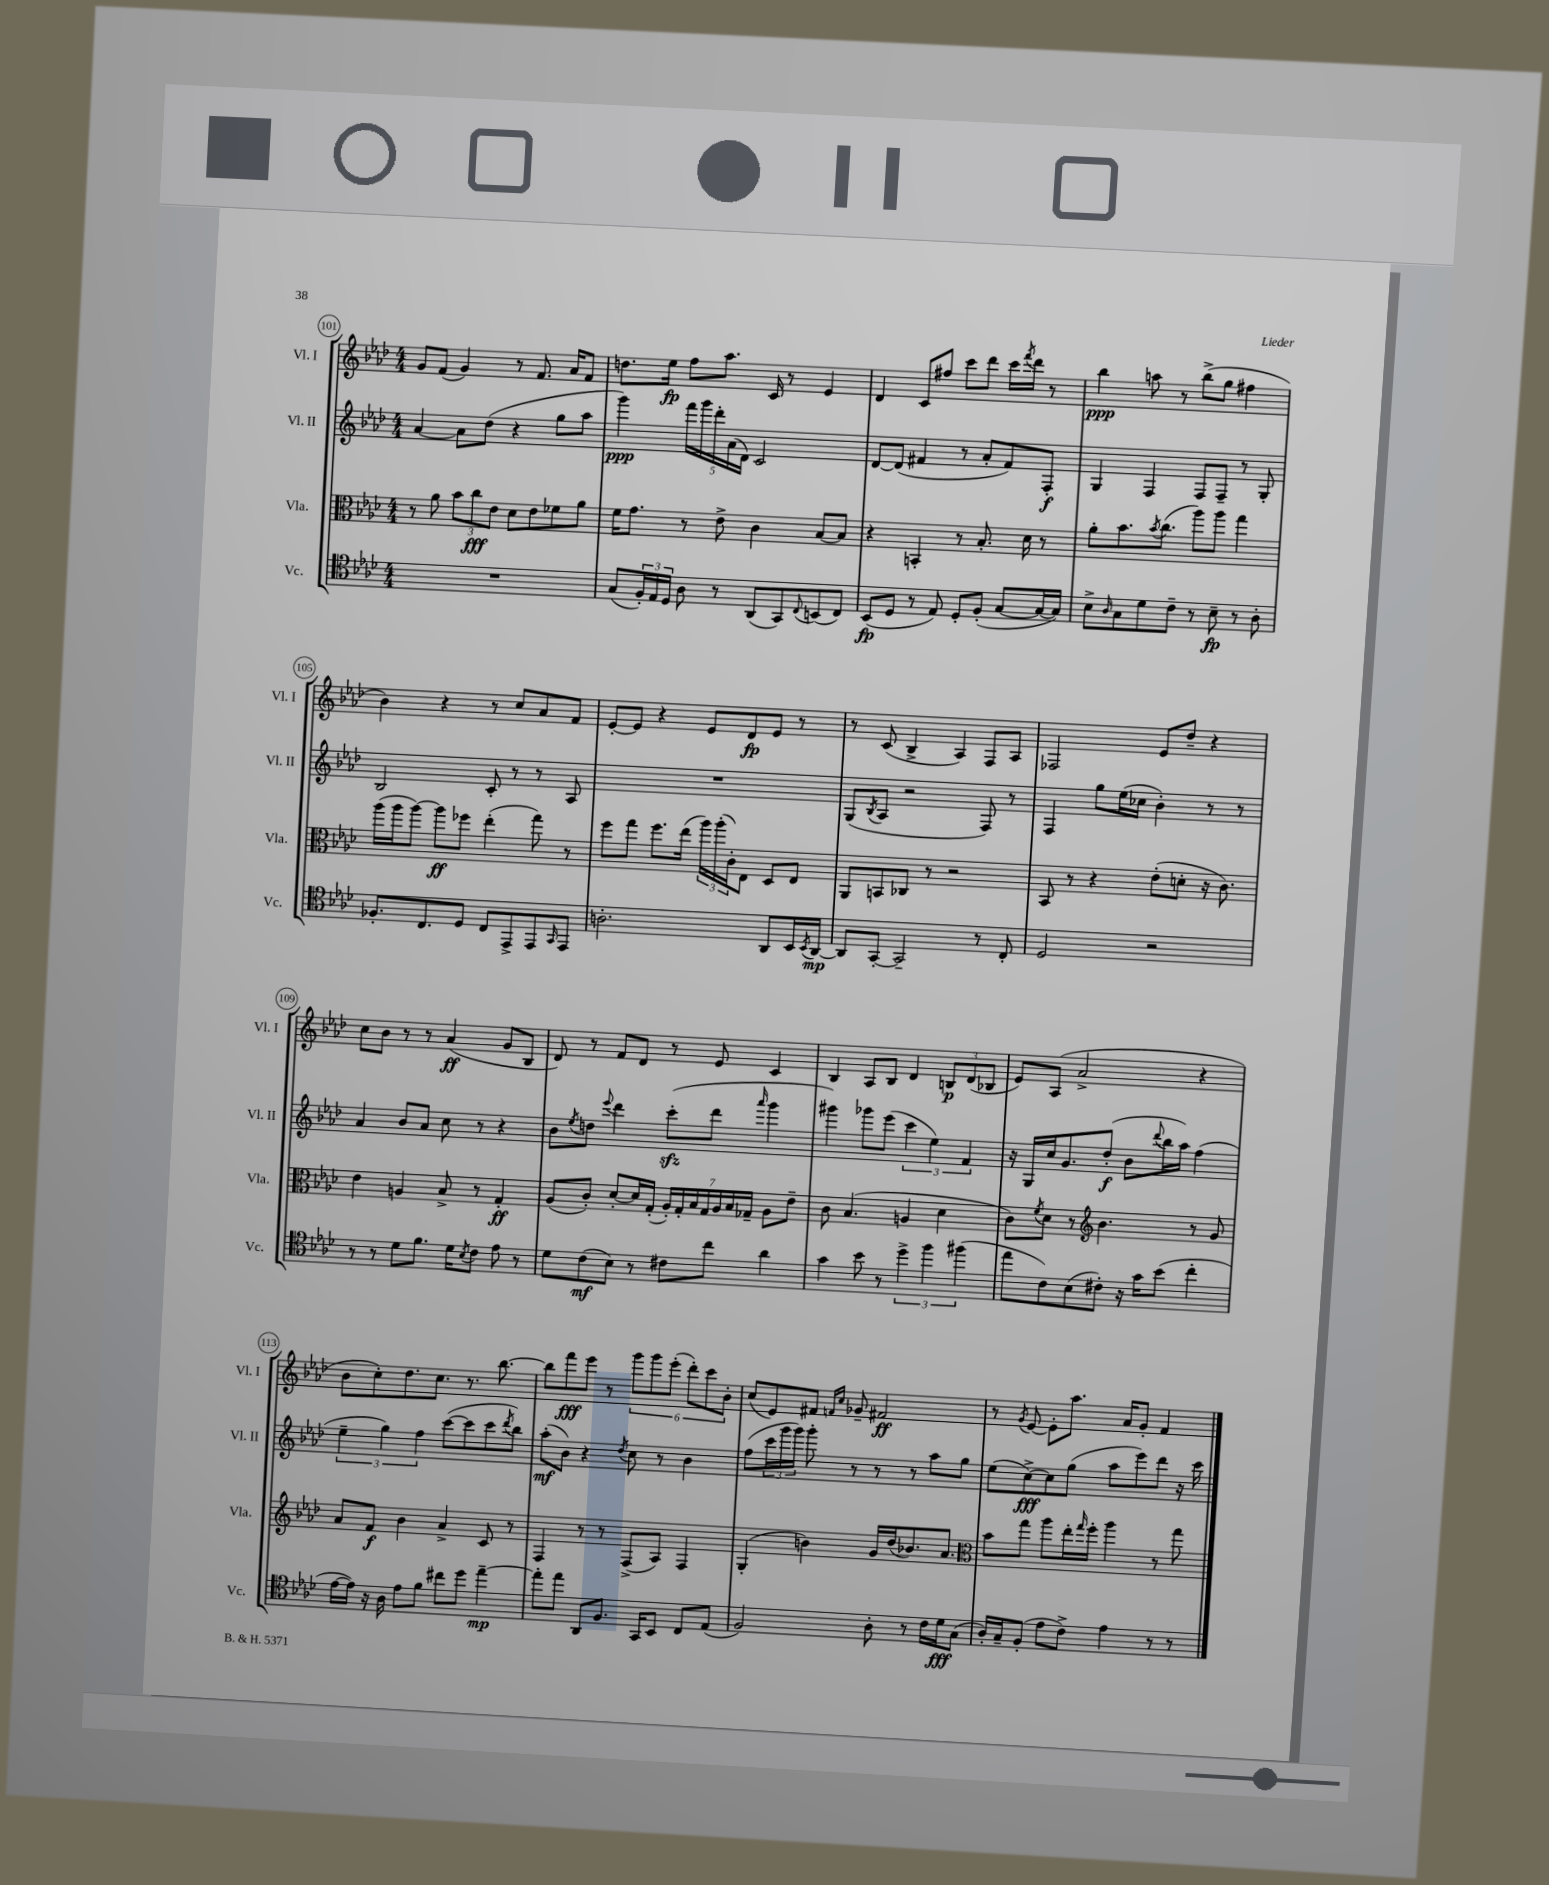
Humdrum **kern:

**kern	**kern	**kern	**kern
*staff4	*staff3	*staff2	*staff1
*clefC4	*clefC3	*clefG2	*clefG2
*k[b-e-a-d-]	*k[b-e-a-d-]	*k[b-e-a-d-]	*k[b-e-a-d-]
*M4/4	*M4/4	*M4/4	*M4/4
1r	8r	[4a-	8g
.	8a-	.	(8f
.	12b-	8a-]	4g)
.	12cc	.	.
.	.	(8dd-	.
.	12e-	.	.
.	8d-	4r	8r
.	8e-	.	8.f
.	8f-	8gg	.
.	.	.	16a-
.	8a-	8aa-	8f
=	=	=	=
(8G	16f	4ggg)	8.dd
.	8.g	.	.
24F')	.	.	.
24E-	.	.	.
.	.	.	16ee-
24D-	.	.	.
8A-	8r	20fff	8ff
.	.	20ggg	.
.	.	20ddd-'	.
8r	8e-^	.	8.aa-
.	.	(20a-	.
.	.	20d-)	.
(8AA-	4c	2c	.
.	.	.	16c
8GG)	.	.	8r
8qqC	.	.	.
(8BB	[8B-	.	4e-
8C)	8B-]	.	.
=	=	=	=
(8BB-	4r	[8d-	4d-
8D-	.	(8d-]	.
8r	4BB'	4f#	8c
8E-)	.	.	8ff#
8D-'	8r	8r	8ccc
(8F'	8.B-'	8a-'	8ddd-
[8G	.	8f#)	16ccc
.	.	.	8qfff
.	16d-	.	16ddd-
16G_	8r	8F'	8r
16G])	.	.	.
=	=	=	=
8B-^	8a-'	4G	4bb-
16qqA-	.	.	.
8G	8.b-	.	.
8d-	.	4F	8aa
.	8qb-	.	.
.	(8.cc	.	.
8c~	.	.	8r
8r	8aa-)	8F	(8bb-^
8B-~	8aa-	8F~	8gg
8r	4gg	8r	4ff#
8A-'	.	8G'	.
=	=	=	=
8.F-'	(16aa-	2B-	4b-)
.	16aa-	.	.
.	[8aa-)	.	.
8.C	.	.	.
.	8aa-]	.	4r
8D-	8ff-	.	.
8C	(4ee-'	8c'	8r
8EE-^	.	8r	8cc
8EE-	8gg)	8r	8a-
16qqGG	.	.	.
8EE-	8r	8A-	8f
=	=	=	=
2.A'	8ff	1r	[8e-'
.	8gg	.	8e-]
.	8.ff	.	4r
.	(16ee-	.	.
.	24aa-)	.	8e-
.	(24aa-'	.	.
.	24c')	.	.
.	8E-	.	8d-
8AA-	8D-	.	8e-
16BB-	8E-	.	8r
8qBB-	.	.	.
[16AA-	.	.	.
=	=	=	=
8AA-]	8AA-	(8G	8r
.	.	8qB-	.
[8GG'	8BB	8A-	(8c
2GG~]	8C-	2r	4B-^
.	8r	.	.
.	2r	.	4A-)
8r	.	8F)	8F
8C'	.	8r	8A-
=	=	=	=
2D-	8BB-	4F	2F-
.	8r	.	.
.	4r	8gg	.
.	.	(16ee-	.
.	.	16cc-	.
2r	(8e-'	4b-')	8e-
.	8d'	.	8dd-~
.	16r	8r	4r
.	8.c)	.	.
.	.	8r	.
=	=	=	=
8r	4e-	4a-	8cc
8r	.	.	8b-
8d-	4A	8b-	8r
8.f	.	8a-	8r
.	8B-^	8cc	(4a-
16d-	.	.	.
8qB-	.	.	.
8c	8r	8r	.
8e-	4G'	4r	8g
8r	.	.	8B-
=	=	=	=
8d-	(8A-	8b-	8d-)
.	.	8qee-	.
(8c	8c')	8dd	8r
.	.	8qqeee-	.
8B-)	[8d-'	4ddd-	8f
8r	16d-]	.	8d-
.	(16G'	.	.
8c#	28A-')	(8ccc'	8r
.	28G'	.	.
.	28B-	.	.
.	28G	.	.
8cc	.	8ddd-	8e-
.	28A-	.	.
.	28B-	.	.
.	28G-~	.	.
.	.	16qqaaa-	.
4a-	8A-	4ggg	4c
.	8e-~	.	.
=	=	=	=
4g	8c	4ggg#)	4B-
.	(4.B-	.	.
8b-	.	8ggg-	8A-
8r	.	(8eee-	8B-
6dd-^	4A	6ccc	4d-
6ff	.	6ee-)	.
.	4d-	.	12B
(6ff#	.	6f	(12d-
.	.	.	12B-
=	=	=	=
8ee-	8c)	16r	8e-)
.	.	16G	.
.	8qf	.	.
8c)	8d-	16cc	(8A-
.	.	8.g	.
(8B-	8r	.	2a-^
*	*clefG2	*	*
8c#')	4.b-	(8dd-'	.
16r	.	8b-	.
16g	.	.	.
.	.	8qqddd-	.
(8b-	.	16bb-	.
.	.	16aa-)	.
4cc'	8r	(4ff	4r
.	8g	.	.
=	=	=	=
[16e-	8a-	6ee-~	8b-
16e-])	.	.	.
16r	8f	.	8cc')
.	.	6gg)	.
16A-	.	.	.
8e-	4b-	.	8.dd-
.	.	6ff	.
8f	.	.	.
.	.	.	8.cc
8cc#	4a-^	([8ccc	.
8dd-	.	8ccc]	8.r
[4ee-~	8c	8ccc	.
.	.	.	[8.bb-
.	.	8qddd-	.
.	8r	8bb-)	.
=	=	=	=
8ee-']	4F	(8aa-'	8bb-]
8ee-	.	8b-)	8fff
8AA-	8r	4r	8eee-
8.F	8r	.	8r
.	.	8qdd-	.
.	(8F^	8cc	12ggg
16GG	.	.	.
.	.	.	12ggg
8BB-	8A-)	8r	.
.	.	.	(12eee-'
8C	4F	4b-	12ddd-')
.	.	.	12ccc
(8E-	.	.	.
.	.	.	12b-'
=	=	=	=
2F)	(4G'	(8ff	(8cc
.	.	24ccc	8e-)
.	.	24ggg	.
.	.	24ggg)	.
.	4b)	8ggg'	8f#
.	.	.	16qqf
.	.	.	16qqcc
.	.	8r	8g-~
8A-'	16g	8r	2f#
.	(16dd-	.	.
8r	8.b-)	8r	.
16c	.	8aa-	.
16d-	8.a-	.	.
(8G	.	8gg	.
=	=	=	=
*	*clefC3	*	*
16A-')	8b-	(8ee-	8r
16G~	.	.	.
.	.	.	8qg
(8F'	8gg	[8cc^)	[8e-
8e-	8aa-	8cc]	8e-']
8c^)	16ee-'	(8gg	8.aa-
.	16qqgg	.	.
.	16ff'	.	.
4e-	4aa-	8aa-	.
.	.	.	16a-
.	.	8eee-)	8g'
8r	8r	8ddd-	4f
8r	8gg	16r	.
.	.	16ccc	.
==	==	==	==
*-	*-	*-	*-
